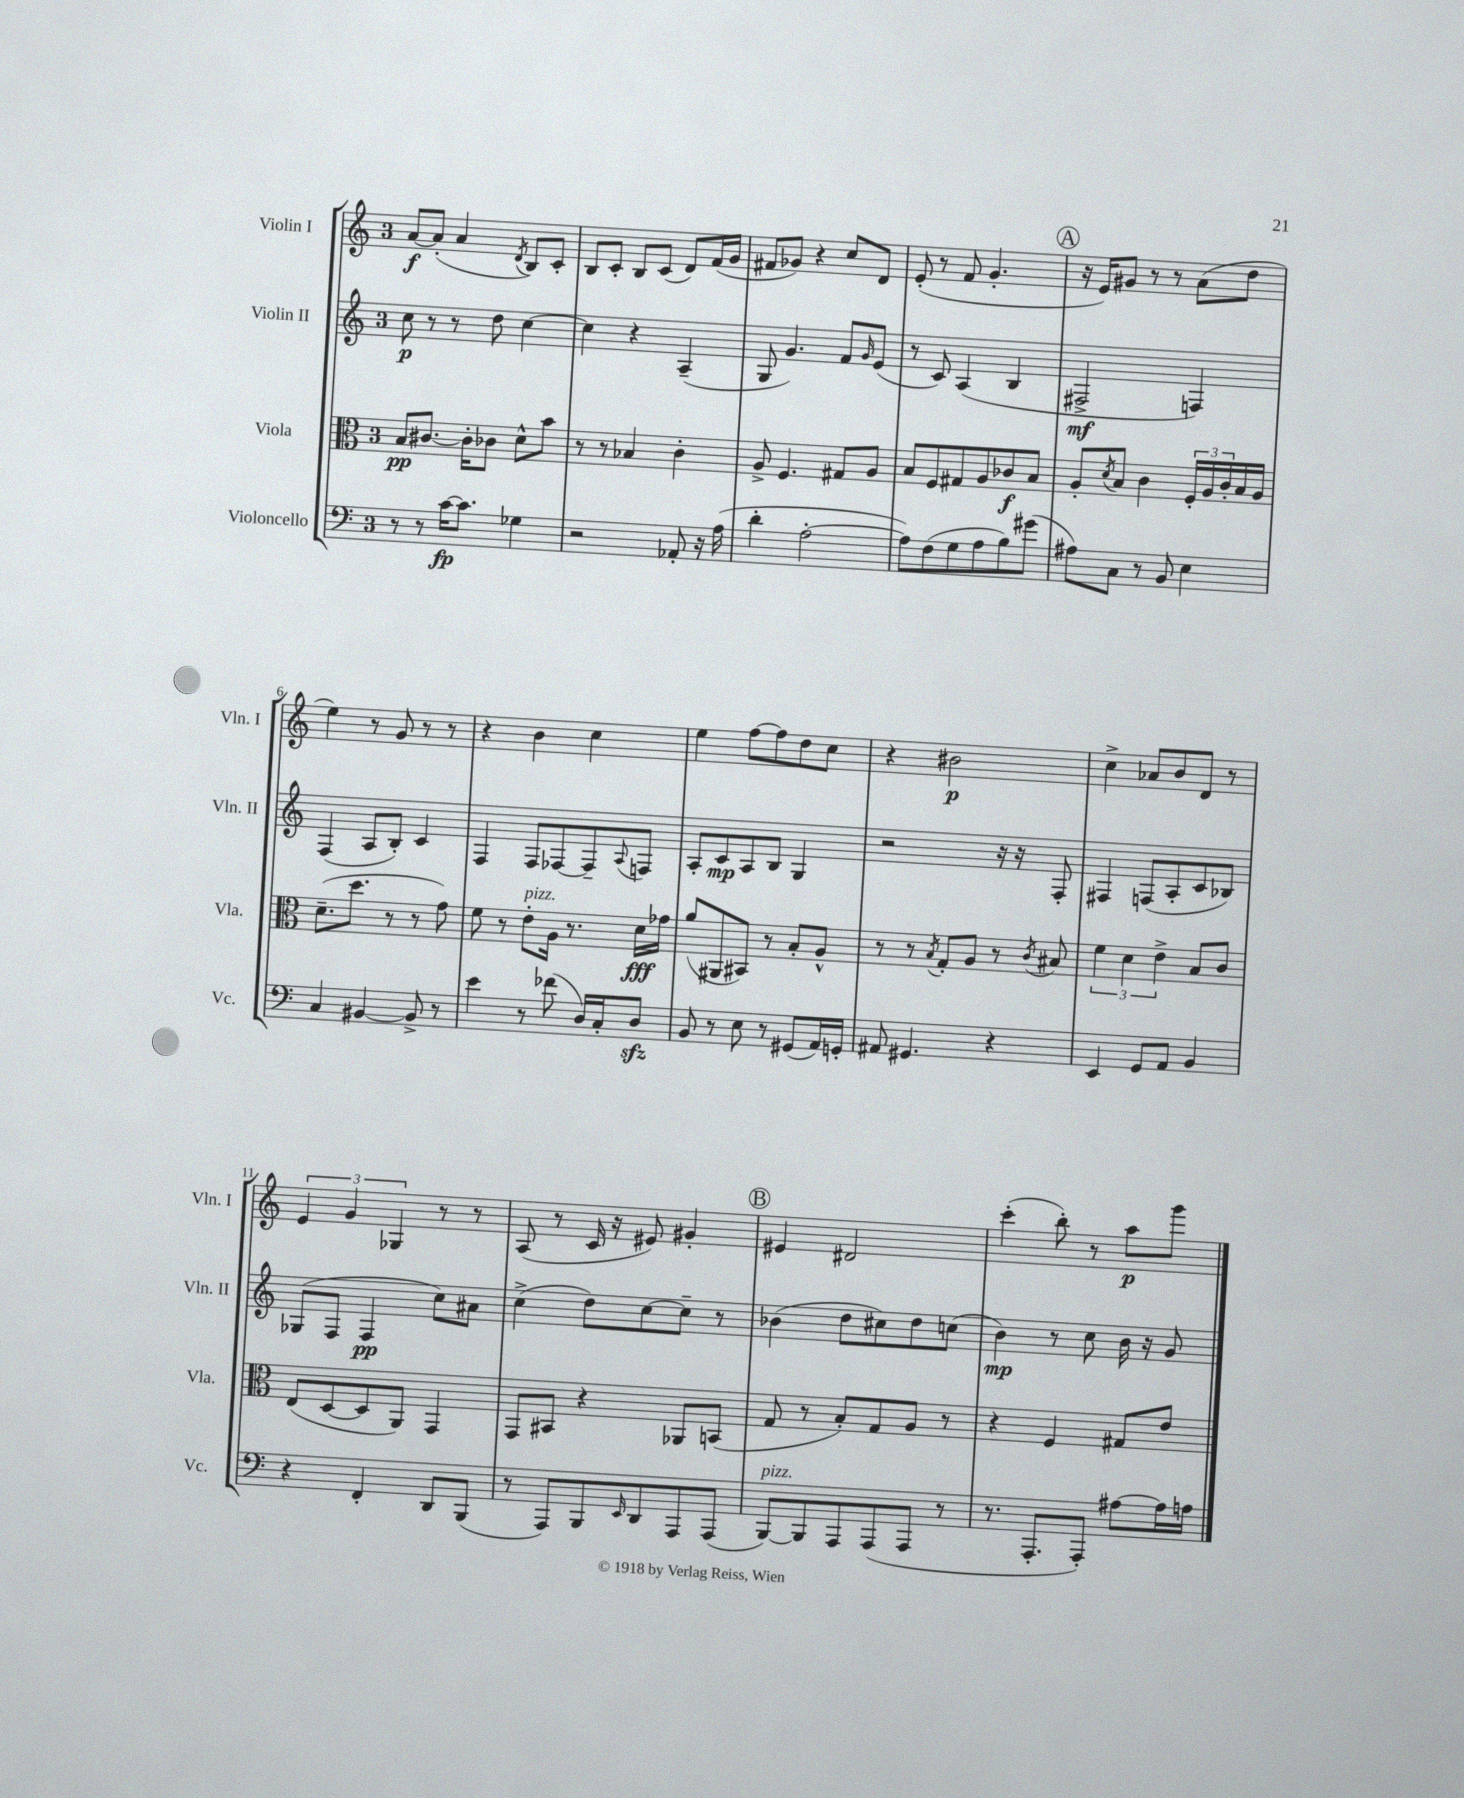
<<
\new StaffGroup <<
\new Staff = "s0" \with { instrumentName = "Violin I" shortInstrumentName = "Vln. I" } {
    \clef treble \key c \major \once \override Staff.TimeSignature.style = #'single-digit \time 3/4
    a'8~\f a'8-.( a'4 \acciaccatura { d'8 } b8) c'8-. |
    b8 c'8-. b8 c'8( d'8) f'16( g'16 |
    fis'8 ges'8) r4 c''8 d'8 |
    e'8-.( r8 f'8 g'4.-. |
    \mark \markup { \circle "A" } r16 e'16) gis'8 r8 r8 a'8( d''8 |
    e''4) r8 g'8 r8 r8 |
    r4 b'4 c''4 |
    e''4 f''8~ f''8 d''8 c''8 |
    r4 bis'2\p |
    c''4-> aes'8 b'8 d'8 r8 |
    \tuplet 3/2 { e'4 g'4 ges4 } r8 r8 |
    a8( r8 c'16 r16 eis'8) gis'4-. |
    \mark \markup { \circle "B" } eis'4 dis'2 |
    c'''4-.( b''8-.) r8 a''8\p g'''8 \bar "|." |
}
\new Staff = "s1" \with { instrumentName = "Violin II" shortInstrumentName = "Vln. II" } {
    \clef treble \key c \major \once \override Staff.TimeSignature.style = #'single-digit \time 3/4
    c''8\p r8 r8 d''8 c''4~ |
    c''4 r4 a4--( |
    g8 g'4.) f'8 \grace { g'16 } e'8( |
    r8 c'8) a4( b4 |
    \mark \markup { \circle "A" } fis2->\mf f4) |
    f4( a8 b8-.) c'4 |
    f4 f8 fes8~ fes8-- \appoggiatura { a8 } f8 |
    a8-. c'8\mp a8 b8 g4 |
    r2 r16 r16 f8-. |
    fis4 f8( a8-. c'8 bes8) |
    ges8( f8 f4\pp c''8) ais'8 |
    c''4->( d''8) c''8~ c''8-- r8 |
    \mark \markup { \circle "B" } bes'4( d''8 cis''8) d''8 c''8( |
    b'4\mp) r8 c''8 b'16 r16 g'8 \bar "|." |
}
\new Staff = "s2" \with { instrumentName = "Viola" shortInstrumentName = "Vla." } {
    \clef alto \key c \major \once \override Staff.TimeSignature.style = #'single-digit \time 3/4
    b8\pp cis'8.~ cis'16-. ces'8 d'8-^ b'8 |
    r8 r8 bes4 c'4-. |
    a8-> f4. gis8 a8 |
    b8 f8 gis8 a8 ces'8\f b8 |
    \mark \markup { \circle "A" } a8-. \acciaccatura { d'8 } b8 c'4 \tuplet 3/2 { f16-. a16 c'16-. } b16 a16 |
    d'8.--( d''8. r8 r8 g'8) |
    f'8 r8 e'8-.^\markup { \italic "pizz." } a16 r8. d'16\fff ges'16 |
    a'8( ais,8 bis,8) r8 b8-. a8-^ |
    r8 r8 \acciaccatura { b8 } g8-. a8 r8 \acciaccatura { c'8 } bis8 |
    \tuplet 3/2 { f'4 d'4 e'4-> } b8 c'8 |
    e8( d8~ d8 a,8) g,4 |
    g,8 bis,8 r4 aes,8 b,8( |
    \mark \markup { \circle "B" } g8 r8 b8-.) g8 a8 r8 |
    r4 f4 gis8 e'8 \bar "|." |
}
\new Staff = "s3" \with { instrumentName = "Violoncello" shortInstrumentName = "Vc." } {
    \clef bass \key c \major \once \override Staff.TimeSignature.style = #'single-digit \time 3/4
    r8 r8 c'16~\fp c'8. ges4 |
    r2 aes,8-. r16 a16( |
    d'4-. a2~-. |
    a8) f8( g8 a8 b8) gis'8( |
    \mark \markup { \circle "A" } ais8) c8 r8 b,8 e4 |
    c4 bis,4~ bis,8-> r8 |
    e'4 r8 fes'8( d16) c16-. d8\sfz |
    b,8 r8 e8 r8 gis,8( a,16) g,16-. |
    ais,8 gis,4. r4 |
    e,4 g,8 a,8 b,4 |
    r4 f,4-. d,8 b,,8( |
    r8 a,,8) b,,8 \grace { e,16 } d,8 a,,8 a,,8( |
    \mark \markup { \circle "B" } b,,8~^\markup { \italic "pizz." }) b,,8 a,,8 a,,8( a,,8 r8 |
    r8. a,,8.-. a,,8-.) ais8~ ais16 a16 \bar "|." |
}
>>
>>
